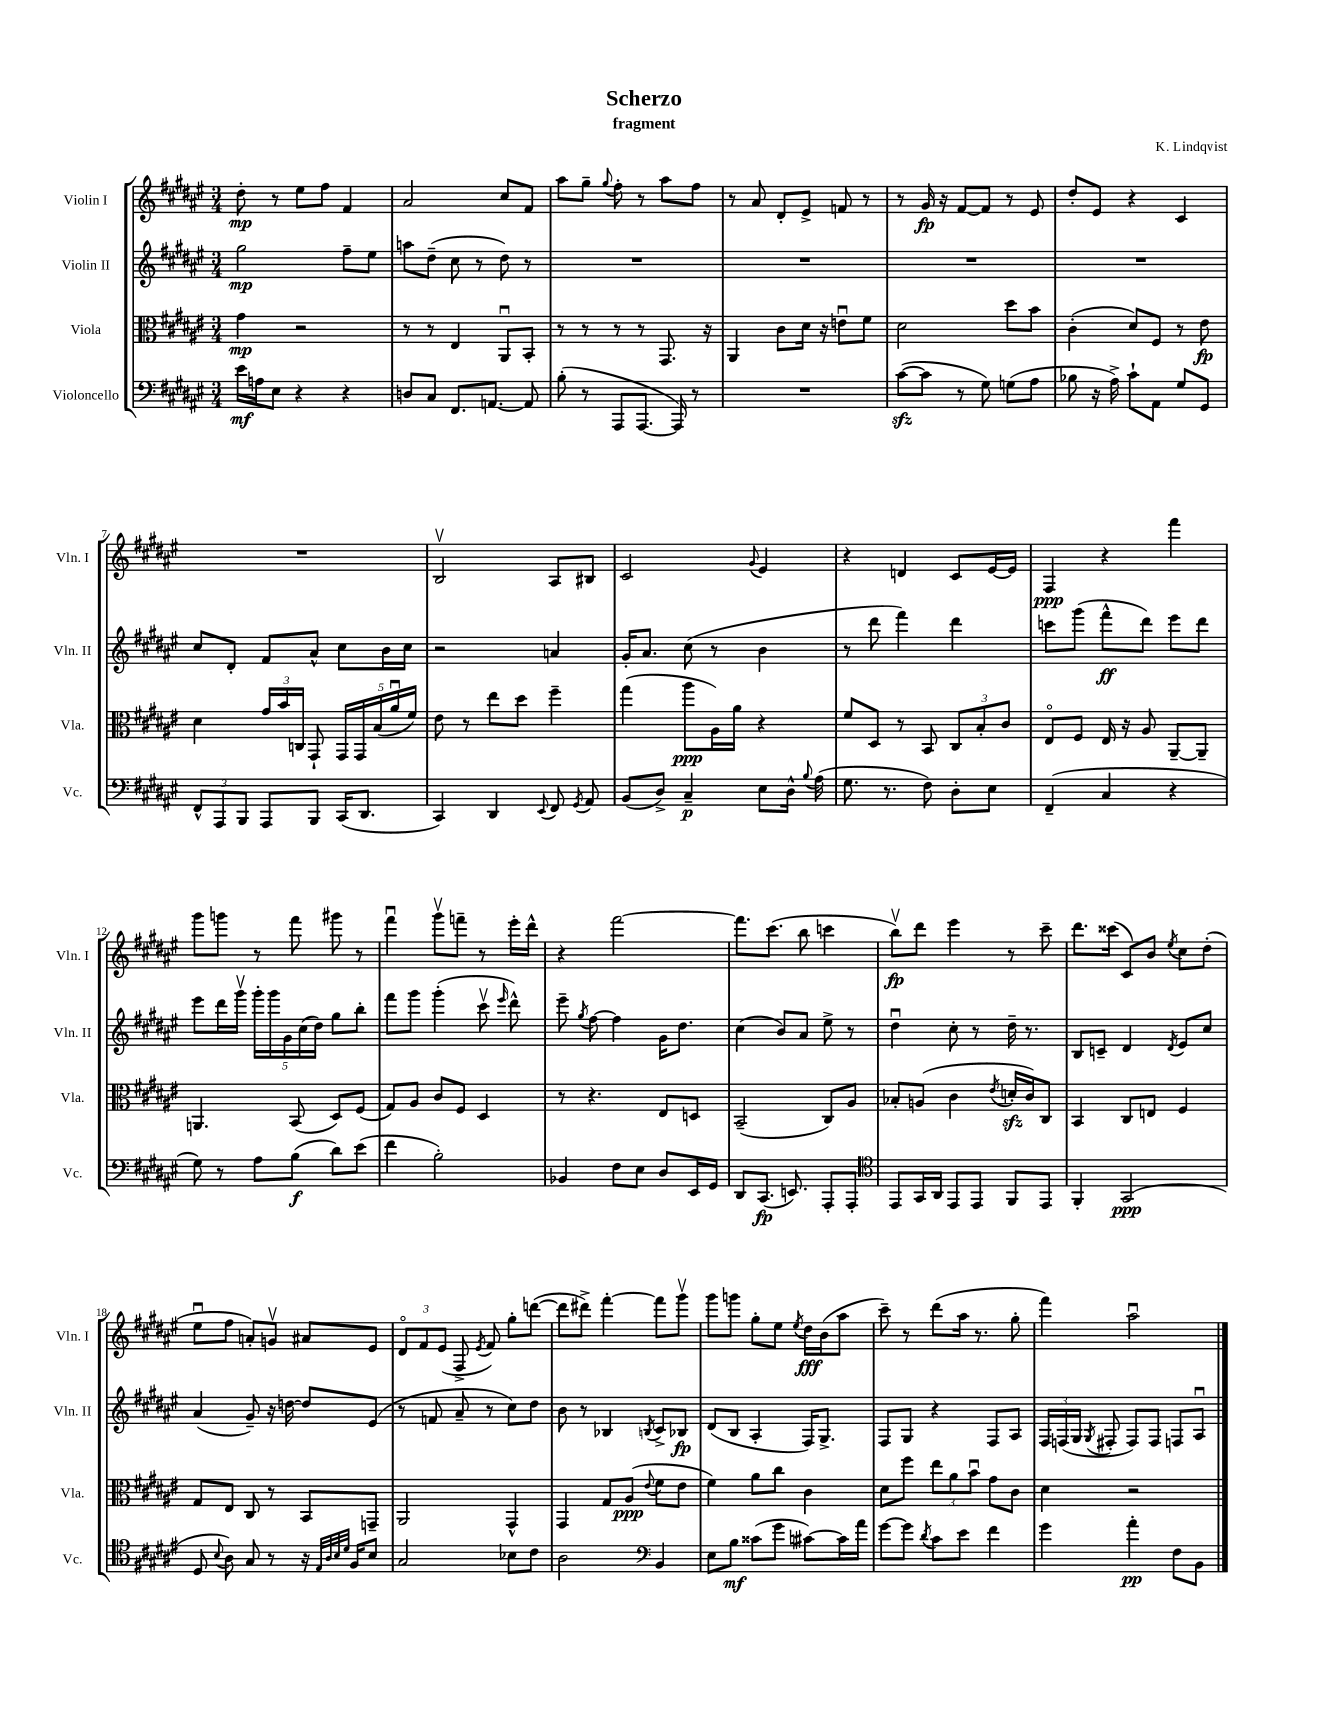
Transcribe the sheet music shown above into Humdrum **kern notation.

**kern	**dynam	**kern	**dynam	**kern	**dynam	**kern	**dynam
*part4	*part4	*part3	*part3	*part2	*part2	*part1	*part1
*staff4	*staff4	*staff3	*staff3	*staff2	*staff2	*staff1	*staff1
*I"Violoncello	*	*I"Viola	*	*I"Violin II	*	*I"Violin I	*
*I'Vc.	*	*I'Vla.	*	*I'Vln. II	*	*I'Vln. I	*
*clefF4	*	*clefC3	*	*clefG2	*	*clefG2	*
*k[f#c#g#d#a#e#]	*	*k[f#c#g#d#a#e#]	*	*k[f#c#g#d#a#e#]	*	*k[f#c#g#d#a#e#]	*
*M3/4	*	*M3/4	*	*M3/4	*	*M3/4	*
=1	=1	=1	=1	=1	=1	=1	=1
16e#\LL	mf	4g#\	mp	2gg#\	mp	8dd#'\	mp
16An\J	.	.	.	.	.	.	.
8E#\J	.	.	.	.	.	8r	.
4r	.	2r	.	.	.	8ee#\L	.
.	.	.	.	.	.	8ff#\J	.
4r	.	.	.	8ff#~\L	.	4f#/	.
.	.	.	.	8ee#\J	.	.	.
=2	=2	=2	=2	=2	=2	=2	=2
8Dn/L	.	8r	.	8aan\L	.	2a#/	.
8C#/J	.	8r	.	(8dd#~\J	.	.	.
8.FF#/L	.	4E#/	.	8cc#\	.	.	.
.	.	.	.	8r	.	.	.
[8.AAn/J	.	.	.	.	.	.	.
.	.	8AA#u/L	.	8dd#\)	.	8cc#/L	.
8AA/]	.	8BB'/J	.	8r	.	8f#/J	.
=3	=3	=3	=3	=3	=3	=3	=3
(8B'\	.	8r	.	2.r	.	8aa#\L	.
8r	.	8r	.	.	.	8gg#~\J	.
.	.	.	.	.	.	8qqgg#/	.
8AAA#/L	.	8r	.	.	.	8ff#'\	.
[8.AAA#/J	.	8r	.	.	.	8r	.
.	.	8.GG#/	.	.	.	8aa#\L	.
16AAA#/])	.	.	.	.	.	.	.
8r	.	.	.	.	.	8ff#\J	.
.	.	16r	.	.	.	.	.
=4	=4	=4	=4	=4	=4	=4	=4
2.r	.	4AA#/	.	2.r	.	8r	.
.	.	.	.	.	.	8a#/	.
.	.	8c#\L	.	.	.	8d#'/L	.
.	.	16d#\Jk	.	.	.	8e#^/J	.
.	.	16r	.	.	.	.	.
.	.	8enu\L	.	.	.	8fn/	.
.	.	8f#\J	.	.	.	8r	.
=5	=5	=5	=5	=5	=5	=5	=5
([8c#zz\L	.	2d#\	.	2.r	.	8r	.
8c#\J]	.	.	.	.	.	16g#/	fp
.	.	.	.	.	.	16r	.
8r	.	.	.	.	.	[8f#/L	.
8G#\)	.	.	.	.	.	8f#/J]	.
(8Gn\L	.	8dd#\L	.	.	.	8r	.
8A#\J	.	8b\J	.	.	.	8e#/	.
=6	=6	=6	=6	=6	=6	=6	=6
8B-X\	.	(4c#'\	.	2.r	.	8dd#'/L	.
16r	.	.	.	.	.	8e#/J	.
16A#^\)	.	.	.	.	.	.	.
8c#`\L	.	8d#/L)	.	.	.	4r	.
8AA#\J	.	8F#/J	.	.	.	.	.
8G#/L	.	8r	.	.	.	4c#/	.
8GG#/J	.	8e#\	fp	.	.	.	.
!!LO:LB:g=z
=7	=7	=7	=7	=7	=7	=7	=7
12FF#^^/L	.	4d#\	.	8cc#/L	.	2.r	.
12AAA#/	.	.	.	.	.	.	.
.	.	.	.	8d#'/J	.	.	.
12BBB/J	.	.	.	.	.	.	.
8AAA#/L	.	24g#/LL	.	8f#/L	.	.	.
.	.	24b/	.	.	.	.	.
.	.	24Cn/JJ	.	.	.	.	.
8BBB/J	.	8GG#`/	.	8a#^^/J	.	.	.
(16CC#/KL	.	20GG#/LL	.	8cc#\L	.	.	.
.	.	20GG#/	.	.	.	.	.
8.DD#/J	.	.	.	.	.	.	.
.	.	(20B/	.	.	.	.	.
.	.	.	.	16b\L	.	.	.
.	.	20a#u/	.	.	.	.	.
.	.	.	.	16cc#\JJ	.	.	.
.	.	20f#/JJ)	.	.	.	.	.
=8	=8	=8	=8	=8	=8	=8	=8
4CC#/)	.	8e#\	.	2r	.	2Bv/	.
.	.	8r	.	.	.	.	.
4DD#/	.	8ee#\L	.	.	.	.	.
.	.	8dd#\J	.	.	.	.	.
8qqEE#/	.	.	.	.	.	.	.
8FF#/	.	4ff#~\	.	4an/	.	8A#/L	.
8qGG#/	.	.	.	.	.	.	.
8AA#/	.	.	.	.	.	8B#X/J	.
=9	=9	=9	=9	=9	=9	=9	=9
(8BB/L	.	(4gg#\	.	16g#'/KL	.	2c#/	.
.	.	.	.	8.a#/J	.	.	.
8D#^/J)	.	.	.	.	.	.	.
4C#~/	p	8aa#\L	ppp	(8cc#\	.	.	.
.	.	16A#\L)	.	8r	.	.	.
.	.	16a#\JJ	.	.	.	.	.
.	.	.	.	.	.	8qqg#/	.
8E#\L	.	4r	.	4b\	.	4e#/	.
16D#^^\Jk	.	.	.	.	.	.	.
8qqB/	.	.	.	.	.	.	.
(16A#\	.	.	.	.	.	.	.
=10	=10	=10	=10	=10	=10	=10	=10
8.G#\	.	8f#/L	.	8r	.	4r	.
.	.	8D#/J	.	8ddd#\	.	.	.
8.r	.	.	.	.	.	.	.
.	.	8r	.	4fff#\)	.	4dn/	.
8F#\)	.	8BB/	.	.	.	.	.
8D#'\L	.	12C#/L	.	4ddd#\	.	8c#/L	.
.	.	12B'/	.	.	.	.	.
8E#\J	.	.	.	.	.	[16e#/L	.
.	.	12c#/J	.	.	.	.	.
.	.	.	.	.	.	16e#/JJ]	.
=11	=11	=11	=11	=11	=11	=11	=11
(4FF#~/	.	8E#/L	.	8cccn\L	.	4F#/	ppp
.	.	8F#/J	.	(8ggg#\J	.	.	.
4C#/	.	16E#/	.	8fff#^^\L	ff	4r	.
.	.	16r	.	.	.	.	.
.	.	8A#/	.	8ddd#\J)	.	.	.
4r	.	[8AA#~/L	.	8eee#\L	.	4fff#\	.
.	.	8AA#~/J]	.	8ddd#\J	.	.	.
!!LO:LB:g=z
=12	=12	=12	=12	=12	=12	=12	=12
8G#\)	.	4.AAn/	.	8eee#\L	.	8ggg#\L	.
8r	.	.	.	16ddd#\L	.	8gggn\J	.
.	.	.	.	16ggg#v\JJ	.	.	.
8A#\L	.	.	.	20ggg#'\LL	.	8r	.
.	.	.	.	20ggg#\	.	.	.
.	.	.	.	20g#\	.	.	.
(8B\J	f	(8BB/	.	.	.	8fff#\	.
.	.	.	.	(20cc#\	.	.	.
.	.	.	.	20dd#\JJ)	.	.	.
8d#\L)	.	8D#/L)	.	8gg#\L	.	8ggg#X\	.
(8e#\J	.	(8F#/J	.	8bb'\J	.	8r	.
=13	=13	=13	=13	=13	=13	=13	=13
4f#\	.	8G#/L)	.	8fff#\L	.	4fff#u\	.
.	.	8A#/J	.	8ggg#\J	.	.	.
2B'\)	.	8c#/L	.	(4ggg#'\	.	8ggg#v\L	.
.	.	8F#/J	.	.	.	8fffn~\J	.
.	.	4D#/	.	8ccc#v\	.	8r	.
.	.	.	.	16qqeee#/	.	.	.
.	.	.	.	8ddd#^^\)	.	16eee#'\LL	.
.	.	.	.	.	.	16ddd#^^\JJ	.
=14	=14	=14	=14	=14	=14	=14	=14
4BB-X/	.	8r	.	8eee#~\	.	4r	.
.	.	.	.	8qgg#/	.	.	.
.	.	4.r	.	[8ff#\	.	.	.
8F#\L	.	.	.	4ff#\]	.	[2fff#\	.
8E#\J	.	.	.	.	.	.	.
8D#/L	.	8E#/L	.	16g#\KL	.	.	.
.	.	.	.	8.dd#\J	.	.	.
16EE#/L	.	8Dn/J	.	.	.	.	.
16GG#/JJ	.	.	.	.	.	.	.
=15	=15	=15	=15	=15	=15	=15	=15
8DD#/L	.	(2BB~/	.	(4cc#\	.	8.fff#\L]	.
(8.CC#/J	fp	.	.	.	.	.	.
.	.	.	.	.	.	(8.ccc#\J	.
.	.	.	.	8b/L)	.	.	.
8.EEn/)	.	.	.	.	.	.	.
.	.	.	.	8a#/J	.	8bb\	.
8AAA#'/L	.	8C#/L)	.	8ee#^\	.	4cccn\	.
8AAA#'/J	.	8A#/J	.	8r	.	.	.
=16	=16	=16	=16	=16	=16	=16	=16
*clefC4	*	*	*	*	*	*	*
8EE#/L	.	8B-X'/L	.	4dd#u\	.	8bbv\L)	fp
16GG#/L	.	(8An/J	.	.	.	8ddd#\J	.
16AA#/JJ	.	.	.	.	.	.	.
8EE#/L	.	4c#\	.	8cc#'\	.	4eee#\	.
8EE#/J	.	.	.	8r	.	.	.
.	.	8qe#/	.	.	.	.	.
8FF#/L	.	16dnzz'/LL	.	16dd#~\	.	8r	.
.	.	16c#/J)	.	8.r	.	.	.
8EE#/J	.	8C#/J	.	.	.	8ccc#~\	.
=17	=17	=17	=17	=17	=17	=17	=17
4FF#'/	.	4BB/	.	8B/L	.	8.ddd#\L	.
.	.	.	.	8cn~/J	.	.	.
.	.	.	.	.	.	(16ccc##X\Jk	.
(2GG#/	ppp	8C#/L	.	4d#/	.	8c#/L)	.
.	.	8En/J	.	.	.	8b/J	.
.	.	.	.	8qd#/	.	8qee#/	.
.	.	4F#/	.	8e#/L	.	8cc#\L	.
.	.	.	.	8cc#/J	.	(8dd#'\J	.
!!LO:LB:g=z
=18	=18	=18	=18	=18	=18	=18	=18
8D#/	.	8G#/L	.	(4a#/	.	8ee#u\L	.
8qqB/	.	.	.	.	.	.	.
8A#\)	.	8E#/J	.	.	.	8ff#\J	.
8G#/	.	8C#/	.	8g#~/)	.	8an'/L)	.
8r	.	8r	.	16r	.	8gnv/J	.
.	.	.	.	[16ddn\	.	.	.
16r	.	8BB/L	.	8dd/L]	.	8a#X/L	.
32qqE#/LLL	.	.	.	.	.	.	.
32qqA#/	.	.	.	.	.	.	.
32qqB/	.	.	.	.	.	.	.
32qqd#/JJJ	.	.	.	.	.	.	.
16F#/KL	.	.	.	.	.	.	.
8B/J	.	8GGn~/J	.	(8e#/J	.	8e#/J	.
=19	=19	=19	=19	=19	=19	=19	=19
2G#/	.	2AA#/	.	8r	.	12d#/L	.
.	.	.	.	.	.	12f#/	.
.	.	.	.	8fn/	.	.	.
.	.	.	.	.	.	(12e#/J	.
.	.	.	.	8a#~/	.	8F#^/	.
.	.	.	.	.	.	8qe#/	.
.	.	.	.	8r	.	8f#/)	.
8B-X\L	.	4GG#^^/	.	8cc#\L)	.	8gg#'\L	.
8c#\J	.	.	.	8dd#\J	.	([8dddn\J	.
=20	=20	=20	=20	=20	=20	=20	=20
2A#\	.	4GG#/	.	8b\	.	8ddd\L]	.
.	.	.	.	8r	.	8ddd#X^\J)	.
.	.	8G#/L	.	4B-X/	.	[4fff#'\	.
.	.	(8A#/J	ppp	.	.	.	.
*clefF4	*	*	*	*	*	*	*
.	.	8qqe#/	.	8qBn/	.	.	.
4BB/	.	8f#\L	.	8c#^/L	.	8fff#\L]	.
.	.	8e#\J	.	8B-X/J	fp	8ggg#v\J	.
=21	=21	=21	=21	=21	=21	=21	=21
8E#\L	.	4f#\)	.	(8d#/L	.	8ggg#\L	.
8B\J	mf	.	.	8B/J	.	8gggn\J	.
(8c##X\L	.	8a#\L	.	4A#'/	.	8gg#'\L	.
8g#\J	.	8cc#\J	.	.	.	8ee#\J	.
.	.	.	.	.	.	8qee#/	.
[8c#X\L)	.	4c#\	.	16F#/KL)	.	16dd#\LL	fff
.	.	.	.	8.G#^/J	.	(16b\J	.
16c#\L]	.	.	.	.	.	8aa#\J	.
16a#\JJ	.	.	.	.	.	.	.
=22	=22	=22	=22	=22	=22	=22	=22
[8g#\L	.	8d#\L	.	8F#/L	.	8ccc#~\)	.
8g#\J]	.	8ff#\J	.	8G#/J	.	8r	.
8qd#/	.	.	.	.	.	.	.
8c#\L	.	12ee#\L	.	4r	.	(8ddd#\L	.
.	.	12a#\	.	.	.	.	.
8e#\J	.	.	.	.	.	16aa#\Jk	.
.	.	12bu\J	.	.	.	.	.
.	.	.	.	.	.	8.r	.
4f#\	.	8g#\L	.	8F#/L	.	.	.
.	.	8c#\J	.	8A#/J	.	8gg#'\	.
=23	=23	=23	=23	=23	=23	=23	=23
4g#\	.	4d#\	.	24F#/LL	.	4fff#\)	.
.	.	.	.	(24Fn/	.	.	.
.	.	.	.	24G#/JJ	.	.	.
.	.	.	.	8qG#/	.	.	.
.	.	.	.	8F#X'/	.	.	.
4a#'\	pp	2r	.	8F#/L)	.	2aa#u\	.
.	.	.	.	8F#/J	.	.	.
8F#\L	.	.	.	8Fn/L	.	.	.
8BB\J	.	.	.	8A#u/J	.	.	.
==	==	==	==	==	==	==	==
*-	*-	*-	*-	*-	*-	*-	*-
